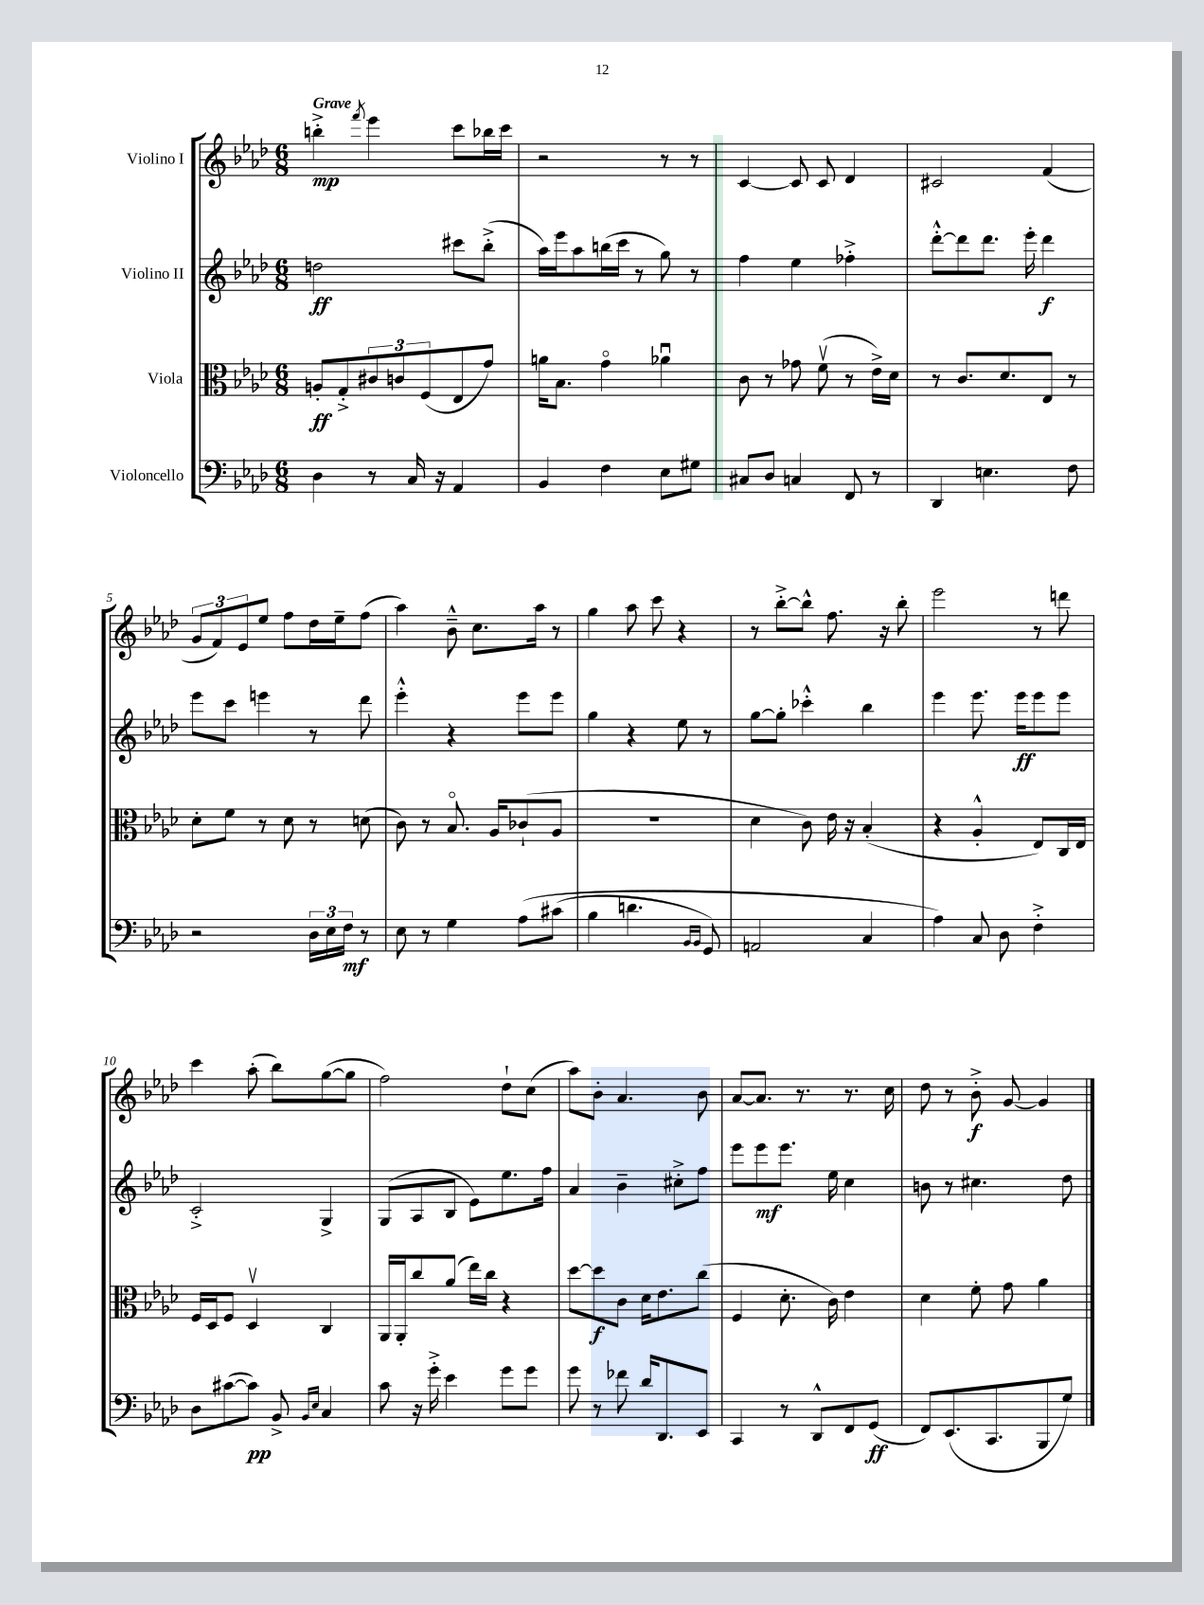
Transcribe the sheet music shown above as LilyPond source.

<<
\new StaffGroup <<
\new Staff = "s0" \with { instrumentName = "Violino I" } {
    \clef treble \key aes \major \numericTimeSignature \time 6/8 \tempo "Grave"
    b''4-.->\mp \acciaccatura { f'''8 } ees'''4 c'''8 bes''16 c'''16 |
    r2 r8 r8 |
    c'4~ c'8 c'8 des'4 |
    cis'2 f'4( |
    \tuplet 3/2 { g'8 f'8) ees'8 } ees''8 f''8 des''16 ees''16-- f''8( |
    aes''4) bes'8---^ c''8. aes''16 r8 |
    g''4 aes''8 c'''8 r4 |
    r8 bes''8~-.-> bes''8-^ f''8. r16 bes''8-. |
    ees'''2 r8 d'''8 |
    c'''4 aes''8-.( bes''8) g''8~( g''8 |
    f''2) des''8-! c''8( |
    aes''8) bes'8-. aes'4. bes'8 |
    aes'8~ aes'8. r8. r8. c''16 |
    des''8 r8 bes'8-.->\f g'8~ g'4 \bar "|." |
}
\new Staff = "s1" \with { instrumentName = "Violino II" } {
    \clef treble \key aes \major \numericTimeSignature \time 6/8
    d''2\ff cis'''8 bes''8-.->( |
    aes''16) ees'''16 aes''8 b''16( c'''16 r8 g''8) r8 |
    f''4 ees''4 fes''4-.-> |
    des'''8~-.-^ des'''8 des'''8. ees'''16-. des'''4\f |
    ees'''8 c'''8 e'''4 r8 des'''8 |
    ees'''4-.-^ r4 ees'''8 ees'''8 |
    g''4 r4 ees''8 r8 |
    g''8~ g''8-. ces'''4-.-^ bes''4 |
    ees'''4 ees'''8. ees'''16\ff ees'''8 ees'''8 |
    c'2-.-> g4-> |
    g8( aes8 bes8 ees'8) ees''8. f''16 |
    aes'4 bes'4-- cis''8-.-> f''8 |
    ees'''8 ees'''8\mf ees'''8. ees''16 c''4 |
    b'8 r8 cis''4. des''8 \bar "|." |
}
\new Staff = "s2" \with { instrumentName = "Viola" } {
    \clef alto \key aes \major \numericTimeSignature \time 6/8
    a8-.\ff g8-.-> \tuplet 3/2 { cis'8 c'8 f8( } ees8 g'8) |
    a'16 bes8. g'4\flageolet aes'4\downbow |
    c'8 r8 ges'8 f'8\upbow( r8 ees'16->) des'16 |
    r8 c'8. des'8. ees8 r8 |
    des'8-. f'8 r8 des'8 r8 d'8( |
    c'8) r8 bes8.\flageolet aes16 ces'8-!( aes8 |
    R2. |
    des'4 c'8) ees'16 r16 bes4-.( |
    r4 aes4-.-^ ees8) c16 ees16 |
    f16 des16 f8 des4\upbow c4 |
    aes,16 aes,16-. c''8 aes'8( ees''16) c''16 r4 |
    des''8~ des''8\f c'8 des'16 ees'8. c''8( |
    f4 des'8.-. c'16) ees'4 |
    des'4 f'8-. g'8 aes'4 \bar "|." |
}
\new Staff = "s3" \with { instrumentName = "Violoncello" } {
    \clef bass \key aes \major \numericTimeSignature \time 6/8
    des4 r8 c16 r16 aes,4 |
    bes,4 f4 ees8 gis8 |
    cis8 des8 c4 f,8 r8 |
    des,4 e4. f8 |
    r2 \tuplet 3/2 { des16 ees16 f16\mf } r8 |
    ees8 r8 g4 aes8\( cis'8( |
    bes4 d'4. \grace { bes,16 bes,16 } g,8) |
    a,2 c4 |
    aes4\) c8 des8 f4-.-> |
    des8 cis'8~( cis'8\pp) bes,8-> \grace { bes,16 ees16 } c4 |
    c'8 r16 g'16-.-> ees'4 g'8 g'8 |
    g'8 r8 fes'8 des'16 des,8. ees,8 |
    c,4 r8 des,8-^ f,8 g,8\ff( |
    f,8) ees,8.( c,8. bes,,8 g8) \bar "|." |
}
>>
>>
